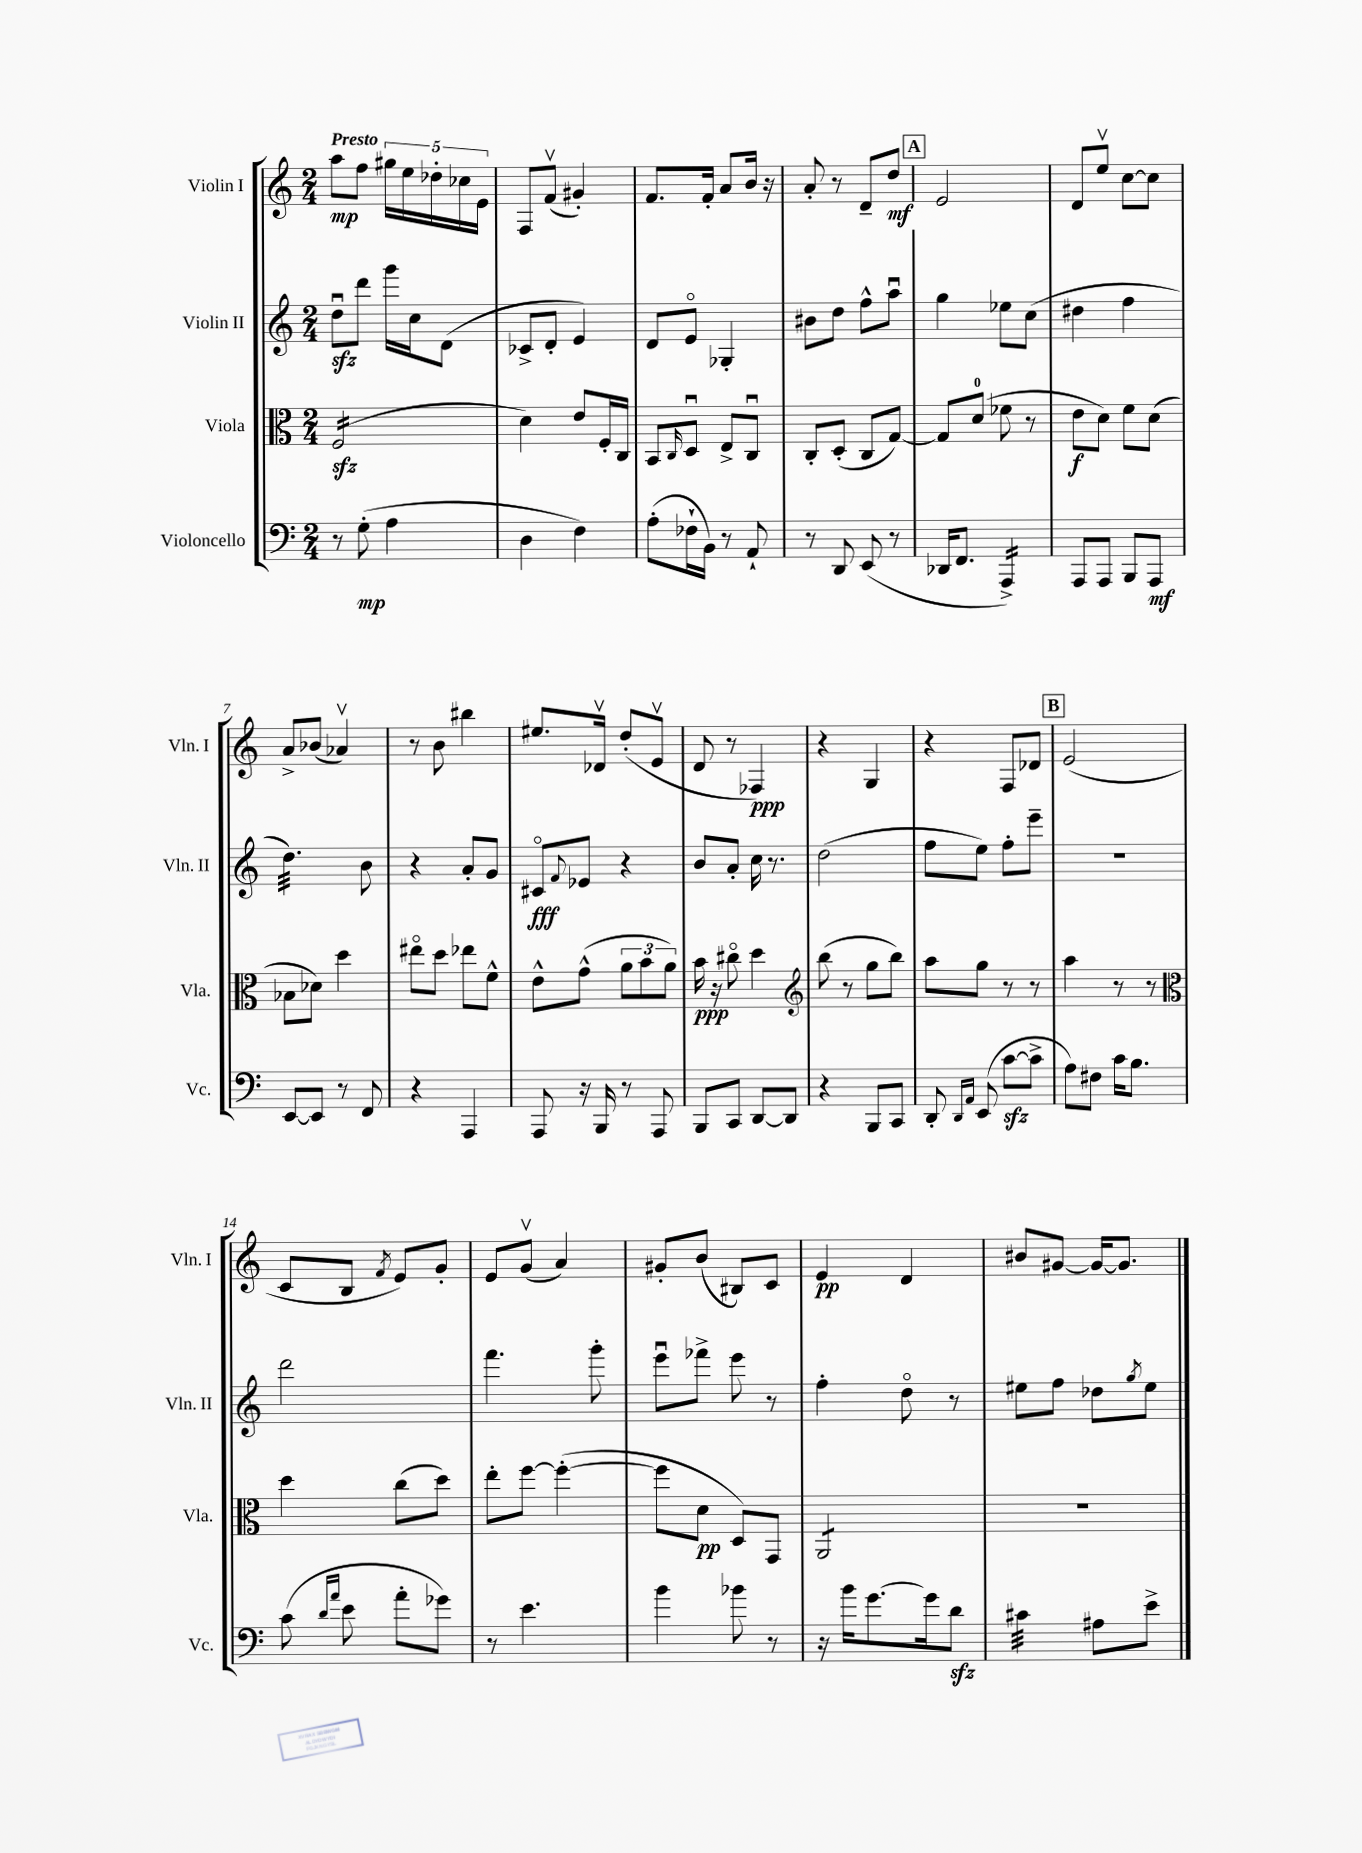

**kern	**kern	**kern	**kern
*staff4	*staff3	*staff2	*staff1
*clefF4	*clefC3	*clefG2	*clefG2
*k[]	*k[]	*k[]	*k[]
*M2/4	*M2/4	*M2/4	*M2/4
8r	(2F	8ddu	8aa
(8G'	.	8ddd	8ff
4A	.	16ggg	20gg#
.	.	.	20ee
.	.	16cc	.
.	.	.	20dd-'
.	.	(8d	.
.	.	.	20cc-
.	.	.	20e
=	=	=	=
4D	4d)	8c-^	8F
.	.	8d'	(8fv
4F)	8e	4e)	4g#')
.	16F'	.	.
.	16C	.	.
=	=	=	=
(8A'	8BB	8d	8.f
.	16qqC	.	.
16F-`	8Du	8eo	.
16BB)	.	.	16f'
8r	8E^	4G-'	8a
8AA`	8Cu	.	16b
.	.	.	16r
=	=	=	=
8r	8C'	8b#	8a'
8DD	(8D'	8dd	8r
(8EE	8C	8ff^^	8d~
8r	[8G)	8aau	8dd
=	=	=	=
16DD-	8G]	4gg	2e
8.FF	.	.	.
.	(8d	.	.
4AAA^)	8f-	8ee-	.
.	8r	(8cc	.
=	=	=	=
8AAA	8e	4dd#	8d
8AAA	8d)	.	8eev
8BBB	8f	4ff	[8cc
8AAA	(8d	.	8cc]
=	=	=	=
[8EE	8B-	4.dd)	8a^
8EE]	8d-)	.	(8b-
8r	4dd	.	4a-v)
8FF	.	8b	.
=	=	=	=
4r	8ee#o	4r	8r
.	8dd	.	8b
4AAA	8ee-	8a'	4bb#
.	8f^^	8g	.
=	=	=	=
8AAA	8e^^	8c#o	8.ee#
.	.	8qqf	.
16r	(8g^^	8e-	.
16BBB	.	.	16d-v
8r	12a	4r	(8dd'
.	12b	.	.
8AAA	.	.	8ev
.	12a)	.	.
=	=	=	=
8BBB	16b	8b	8d
.	16r	.	.
8CC	8cc#o	8a'	8r
[8DD	4dd	16cc	4F-)
.	.	8.r	.
8DD]	.	.	.
=	=	=	=
*	*clefG2	*	*
4r	(8bb	(2dd	4r
.	8r	.	.
8BBB	8gg	.	4G
8CC	8bb)	.	.
=	=	=	=
8DD'	8aa	8ff	4r
16qqDD	.	.	.
16qqAA	.	.	.
(8EE	8gg	8ee)	.
[8c	8r	8ff'	8F
8c^]	8r	8eee~	8d-
=	=	=	=
8A)	4aa	2r	(2e
8F#	.	.	.
16c	8r	.	.
8.B	.	.	.
.	8r	.	.
=	=	=	=
*	*clefC3	*	*
(8c	4dd	2ddd	8c
16qqd	.	.	.
16qqa	.	.	.
8e	.	.	8B
.	.	.	8qf
8a'	(8cc	.	8e)
8g-)	8dd)	.	8g'
=	=	=	=
8r	8ee'	4.fff	8e
4.e	[8ff	.	(8gv
.	(4ff'_	.	4a)
.	.	8ggg'	.
=	=	=	=
4b	8ff]	8eeeu	8g#'
.	8d	8fff-^	(8b
8b-	8D)	8eee	8B#)
8r	8GG	8r	8c
=	=	=	=
16r	2AA	4ff'	4e
16b	.	.	.
[8.g	.	.	.
.	.	8ddo	4d
16g]	.	.	.
8d	.	8r	.
=	=	=	=
4c#	2r	8ee#	8b#
.	.	8ff	[8g#
8A#	.	8dd-	16g#_
.	.	.	8.g#]
.	.	8qgg	.
8e^	.	8ee#	.
==	==	==	==
*-	*-	*-	*-
